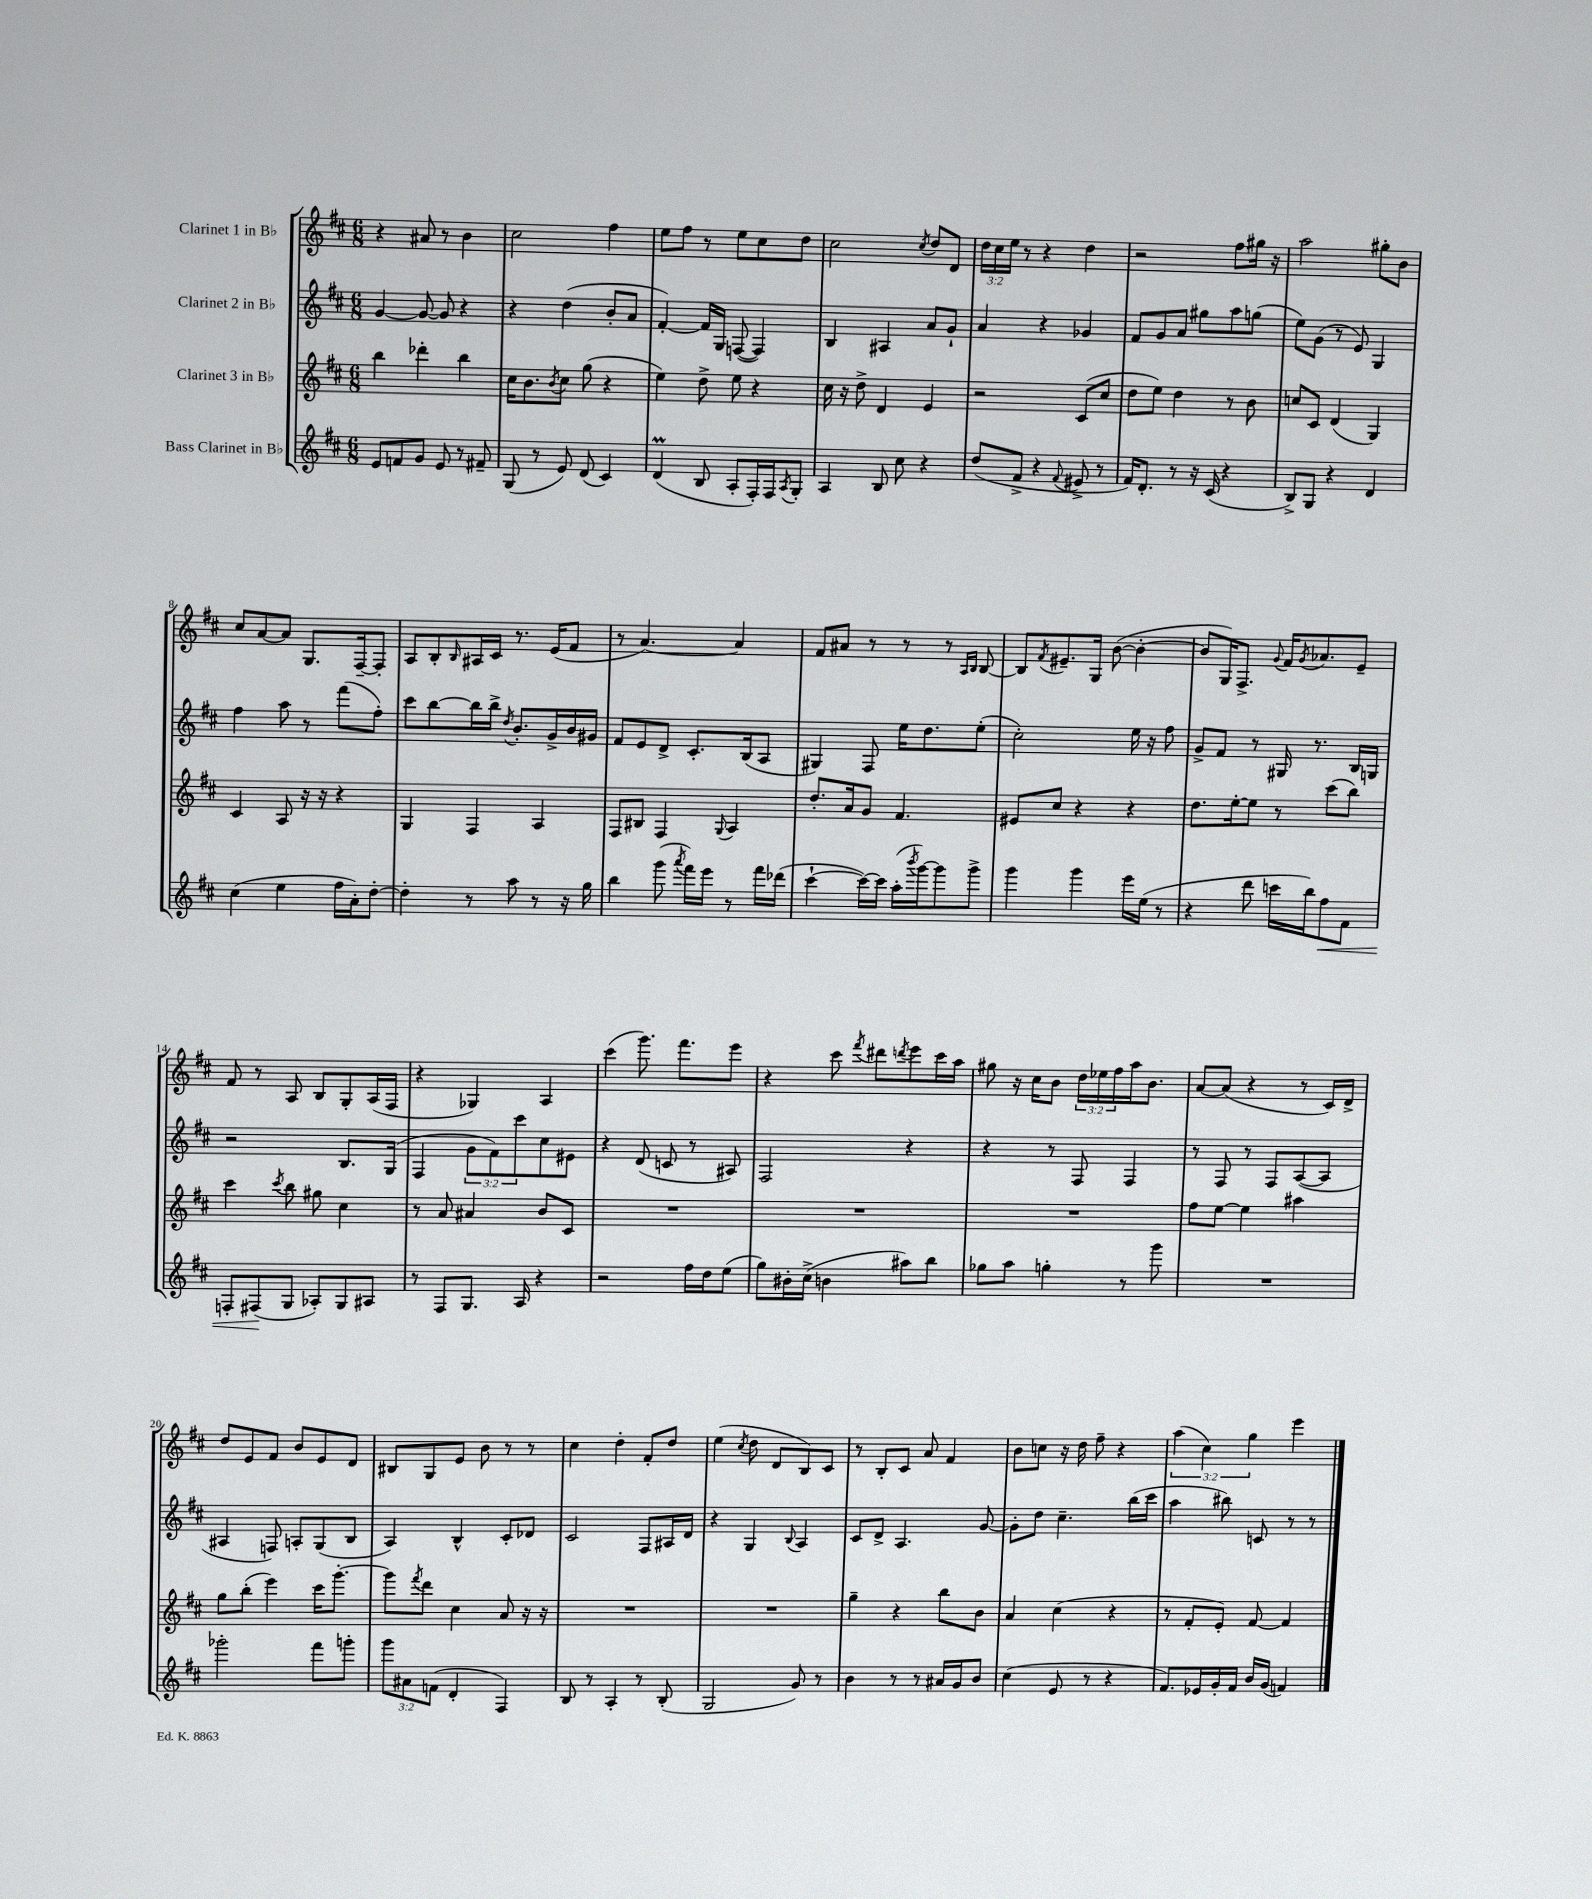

**kern	**dynam	**kern	**kern	**kern
*part4	*part4	*part3	*part2	*part1
*staff4	*staff4	*staff3	*staff2	*staff1
*I"Bass Clarinet in B♭	*	*I"Clarinet 3 in B♭	*I"Clarinet 2 in B♭	*I"Clarinet 1 in B♭
*clefG2	*	*clefG2	*clefG2	*clefG2
*k[f#c#]	*	*k[f#c#]	*k[f#c#]	*k[f#c#]
*M6/8	*	*M6/8	*M6/8	*M6/8
=1	=1	=1	=1	=1
8e/L	.	4bb\	[4g/	4r
8fn/	.	.	.	.
8g/J	.	4ddd-X'\	8g/_	8a#X/
8e/	.	.	8g/]	8r
8r	.	4bb\	4r	4b\
8f#X~/	.	.	.	.
=2	=2	=2	=2	=2
(8G/	.	16cc#\KL	4r	2cc#\
.	.	8.b\	.	.
8r	.	.	.	.
.	.	8qb/	.	.
8e/)	.	8cc#\J	(4dd\	.
(8d/	.	(8gg\	.	.
4c#/)	.	4r	8b'/L	4ff#\
.	.	.	8a/J	.
=3	=3	=3	=3	=3
(4dM/	.	4ee\)	[4f#'/)	8ee\L
.	.	.	.	8ff#\J
8B/	.	8dd^\	16f#/LL]	8r
.	.	.	16G/JJ	.
8A'/L	.	8ee\	([8Fn/	8ee\L
16F#'/L)	.	4r	4F/])	8cc#\
16F#/J	.	.	.	.
8qA/	.	.	.	.
8G'/J	.	.	.	8dd\J
=4	=4	=4	=4	=4
4A/	.	16cc#\	4B/	2cc#\
.	.	16r	.	.
.	.	8dd^\	.	.
8B/	.	4d/	4A#X/	.
8cc#\	.	.	.	.
.	.	.	.	8qcc#/
4r	.	4e/	8a/L	8dd/L
.	.	.	8g`/J	8d/J
=5	=5	=5	=5	=5
(8dd/L	.	2r	4a/	24dd\LL
.	.	.	.	24cc#\
.	.	.	.	24ee\JJ
8f#^/J	.	.	.	8r
4r	.	.	4r	4r
8qqf#/	.	.	.	.
8e#X^/	.	(8c#/L	4g-X/	4dd\
8r	.	8cc#/J	.	.
=6	=6	=6	=6	=6
16f#/KL)	.	8dd\L	8f#/L	2r
8.d'/J	.	.	.	.
.	.	8ee\J)	8g/	.
8r	.	4dd\	8a/J	.
16r	.	.	8gg#X\L	.
(16c#/	.	.	.	.
4r	.	8r	8aa\	8ff#\L
.	.	8b\	(8ggn\J	16gg#X\Jk
.	.	.	.	16r
=7	=7	=7	=7	=7
8B^/L)	.	8ccn/L	8ee\L)	2aa\
8G/J	.	8c#/J	(8g\J	.
4r	.	(4d/	8r	.
.	.	.	8e/)	.
4d/	.	4G/)	4G/	8gg#X'\L
.	.	.	.	8b\J
!!LO:LB:g=z
=8	=8	=8	=8	=8
(4cc#\	.	4c#/	4ff#\	8cc#/L
.	.	.	.	[8a/
4ee\	.	8A/	8aa\	8a/J]
.	.	16r	8r	8.G/L
.	.	16r	.	.
16ff#\LL	.	4r	(8fff#\L	.
16a'\J)	.	.	.	[16F#~/k
[8dd'\J	.	.	8ff#'\J)	8F#'/J]
=9	=9	=9	=9	=9
4dd'\]	.	4G/	8ccc#\L	8A/L
.	.	.	[8bb\	8B'/
.	.	.	.	16qqB/
8r	.	4F#/	16bb\L]	16A#X/L
.	.	.	16bb^\JJ	16c#/JJ
.	.	.	8qdd/	.
8aa\	.	.	8.b'/L	8.r
8r	.	4A/	.	.
.	.	.	16g^/L	(16e/KL
16r	.	.	16b/	8f#/J
16gg\	.	.	16g#X/JJ	.
=10	=10	=10	=10	=10
4bb\	.	8F#/L	8f#/L	8r
.	.	8B#X/J	8e/	[4.a/)
(8ggg\	.	4F#/	8d^/J	.
8qaaa/	.	.	.	.
16fff#\LL)	.	.	8.c#'/L	.
16eee\JJ	.	.	.	.
.	.	8qqG/	.	.
8r	.	4A/	.	4a/]
.	.	.	(16B/k	.
16fff#\LL	.	.	8A/J	.
(16ddd-X\JJ	.	.	.	.
=11	=11	=11	=11	=11
[4ccc#`\	.	8.dd'/L	4G#X/)	8f#/L
.	.	.	.	8a#X/J
.	.	16a/k	.	.
16ccc#\LL_)	.	8g/J	8F#/	8r
16ccc#\JJ]	.	.	.	.
(16aa'\LL	.	4.f#/	16ee\KL	8r
8qbbb/	.	.	.	.
[16ggg\J)	.	.	8.dd\	.
8ggg\]	.	.	.	8r
.	.	.	.	16qqA/LL
.	.	.	.	16qqB/JJ
8ggg^\J	.	.	(8ee'\J	[8B/
=12	=12	=12	=12	=12
4ggg\	.	8e#X/L	2cc#'\)	8B/L]
.	.	.	.	8qf#/
.	.	8cc#/J	.	8.e#X~/
4ggg\	.	4r	.	.
.	.	.	.	16G/Jk
.	.	.	.	([8b\
16eee\LL	.	4r	16ee\	4b'\_
(16ee\JJ	.	.	16r	.
8r	.	.	8ff#\	.
=13	=13	=13	=13	=13
4r	.	8.dd\L	8g^/L	8b/L]
.	.	.	8f#/J	16G/K)
.	.	[16ee'\k	.	8.F#^/J
8ddd\	.	8ee\J]	8r	.
.	.	.	.	8qqg/
16cccn\LL	.	8r	16G#X/	16f#/KL
.	.	.	.	8qg/
16bb\J)	.	.	8.r	8.a-X/
!	!LO:HP:b	!	!	!
8ff#\	<	(8ccc#\L	.	.
8f#\J	.	8bb\J)	16B/LL	8e~/J
.	.	.	16Gn/JJ	.
!!LO:LB:g=z
=14	=14	=14	=14	=14
8Fn'/L	.	4ccc#\	2r	8f#/
(8F#X/	.	.	.	8r
.	.	8qccc#/	.	.
8G/J	[	8bb\	.	8A/
8A-X'/L)	.	8gg#X\	.	8B/L
8G/	.	4cc#\	8.B/L	8G'/
8A#X/J	.	.	.	(16A/L
.	.	.	(16G/Jk	16F#/JJ
=15	=15	=15	=15	=15
8r	.	8r	4F#/	4r
8F#/L	.	8a/	.	.
8.G/J	.	4a#X/	12g\L	4G-X/)
.	.	.	12f#\)	.
.	.	.	12ccc#\	.
16A/	.	.	.	.
4r	.	8b/L	8cc#\	4A/
.	.	8c#/J	8e#X\J	.
=16	=16	=16	=16	=16
2r	.	2.r	4r	(4ccc#\
.	.	.	(8d/	8.ggg\)
.	.	.	8cn/	.
.	.	.	.	8.fff#\L
16ff#\LL	.	.	8r	.
16dd\J	.	.	.	.
(8ee\J	.	.	8A#X/)	8eee\J
=17	=17	=17	=17	=17
8gg\L)	.	2.r	2F#/	4r
16b#X'\L	.	.	.	.
(16cc#^\JJ	.	.	.	.
4bn\	.	.	.	8ccc#\
.	.	.	.	8qfff#/
.	.	.	.	8ddd#X\L
.	.	.	.	8qdddn/
8aa#X\L)	.	.	4r	8eee\
8bb\J	.	.	.	16ccc#\L
.	.	.	.	16aa\JJ
=18	=18	=18	=18	=18
8gg-X\L	.	2.r	4r	8gg#X\
8aa\J	.	.	.	16r
.	.	.	.	16cc#\KL
4ggn'\	.	.	8r	8b\J
.	.	.	8F#/	24dd\LL
.	.	.	.	24ee-X\
.	.	.	.	24ff#\
8r	.	.	4F#/	16aa\J
.	.	.	.	8.b\J
8ggg\	.	.	.	.
=19	=19	=19	=19	=19
2.r	.	8ff#\L	8r	[8a/L
.	.	[8ee\J	8F#/	(8a/J]
.	.	4ee\]	8r	4r
.	.	.	8F#/L	.
.	.	4aa#X\	([8A/	8r
.	.	.	8A/J]	16c#/LL)
.	.	.	.	16d^/JJ
!!LO:LB:g=z
=20	=20	=20	=20	=20
2ggg-X'\	.	8gg\L	4A#X/	8dd/L
.	.	(8bb'\J	.	8e/
.	.	4eee\)	8Fn/)	8f#/J
.	.	.	8An'/L	8b/L
8fff#\L	.	16ccc#\KL	(8G/	8e/
.	.	[8.ggg'\J	.	.
8gggn'\J	.	.	8B/J	8d/J
=21	=21	=21	=21	=21
12ggg\L	.	8ggg\L]	4A/)	8B#X/L
12a#X\	.	.	.	.
.	.	8qfff#/	.	.
.	.	8ddd\J	.	8G/
(12fn\J	.	.	.	.
4d'/	.	4cc#\	4B^^/	8e/J
.	.	.	.	8b\
4F#/)	.	8a/	8c#'/L	8r
.	.	16r	8d-X/J	8r
.	.	16r	.	.
=22	=22	=22	=22	=22
8B/	.	2.r	2c#/	4cc#\
8r	.	.	.	.
4A'/	.	.	.	4dd'\
8r	.	.	8F#/L	8f#'/L
(8B'/	.	.	16A#X/L	8dd/J
.	.	.	16d/JJ	.
=23	=23	=23	=23	=23
2G/	.	2.r	4r	(4ee\
.	.	.	.	8qcc#/
.	.	.	4G/	8dd\
.	.	.	.	8d/L
.	.	.	8qqB/	.
8g/)	.	.	4A/	8B/)
8r	.	.	.	8c#/J
=24	=24	=24	=24	=24
4b\	.	4gg~\	8c#/L	8r
.	.	.	8d^/J	8B'/L
8r	.	4r	4.A/	8c#/J
8r	.	.	.	8a/
16a#X/LL	.	8bb\L	.	4f#/
16g/J	.	.	.	.
8b/J	.	8b\J	[8g/	.
=25	=25	=25	=25	=25
(4cc#\	.	4a/	8g'\L]	8b\L
.	.	.	8dd\J	8ccn\J
8e/	.	(4cc#\	4.cc#~\	16r
.	.	.	.	16dd\
8r	.	.	.	8ff#~\
4r	.	4r	.	4r
.	.	.	(16bb\LL	.
.	.	.	16ccc#\JJ	.
=26	=26	=26	=26	=26
8.f#/L)	.	8r	4aa\	(6aa\
.	.	8f#'/L	.	.
.	.	.	.	6cc#\)
16e-X/L	.	.	.	.
16g'/	.	8e'/J)	8bb#X\)	.
16f#/JJ	.	.	.	.
.	.	.	.	6gg\
16b/LL	.	[8f#/	8cn/	.
(16g/JJ	.	.	.	.
4fn/)	.	4f#/]	8r	4eee\
.	.	.	8r	.
==	==	==	==	==
*-	*-	*-	*-	*-
